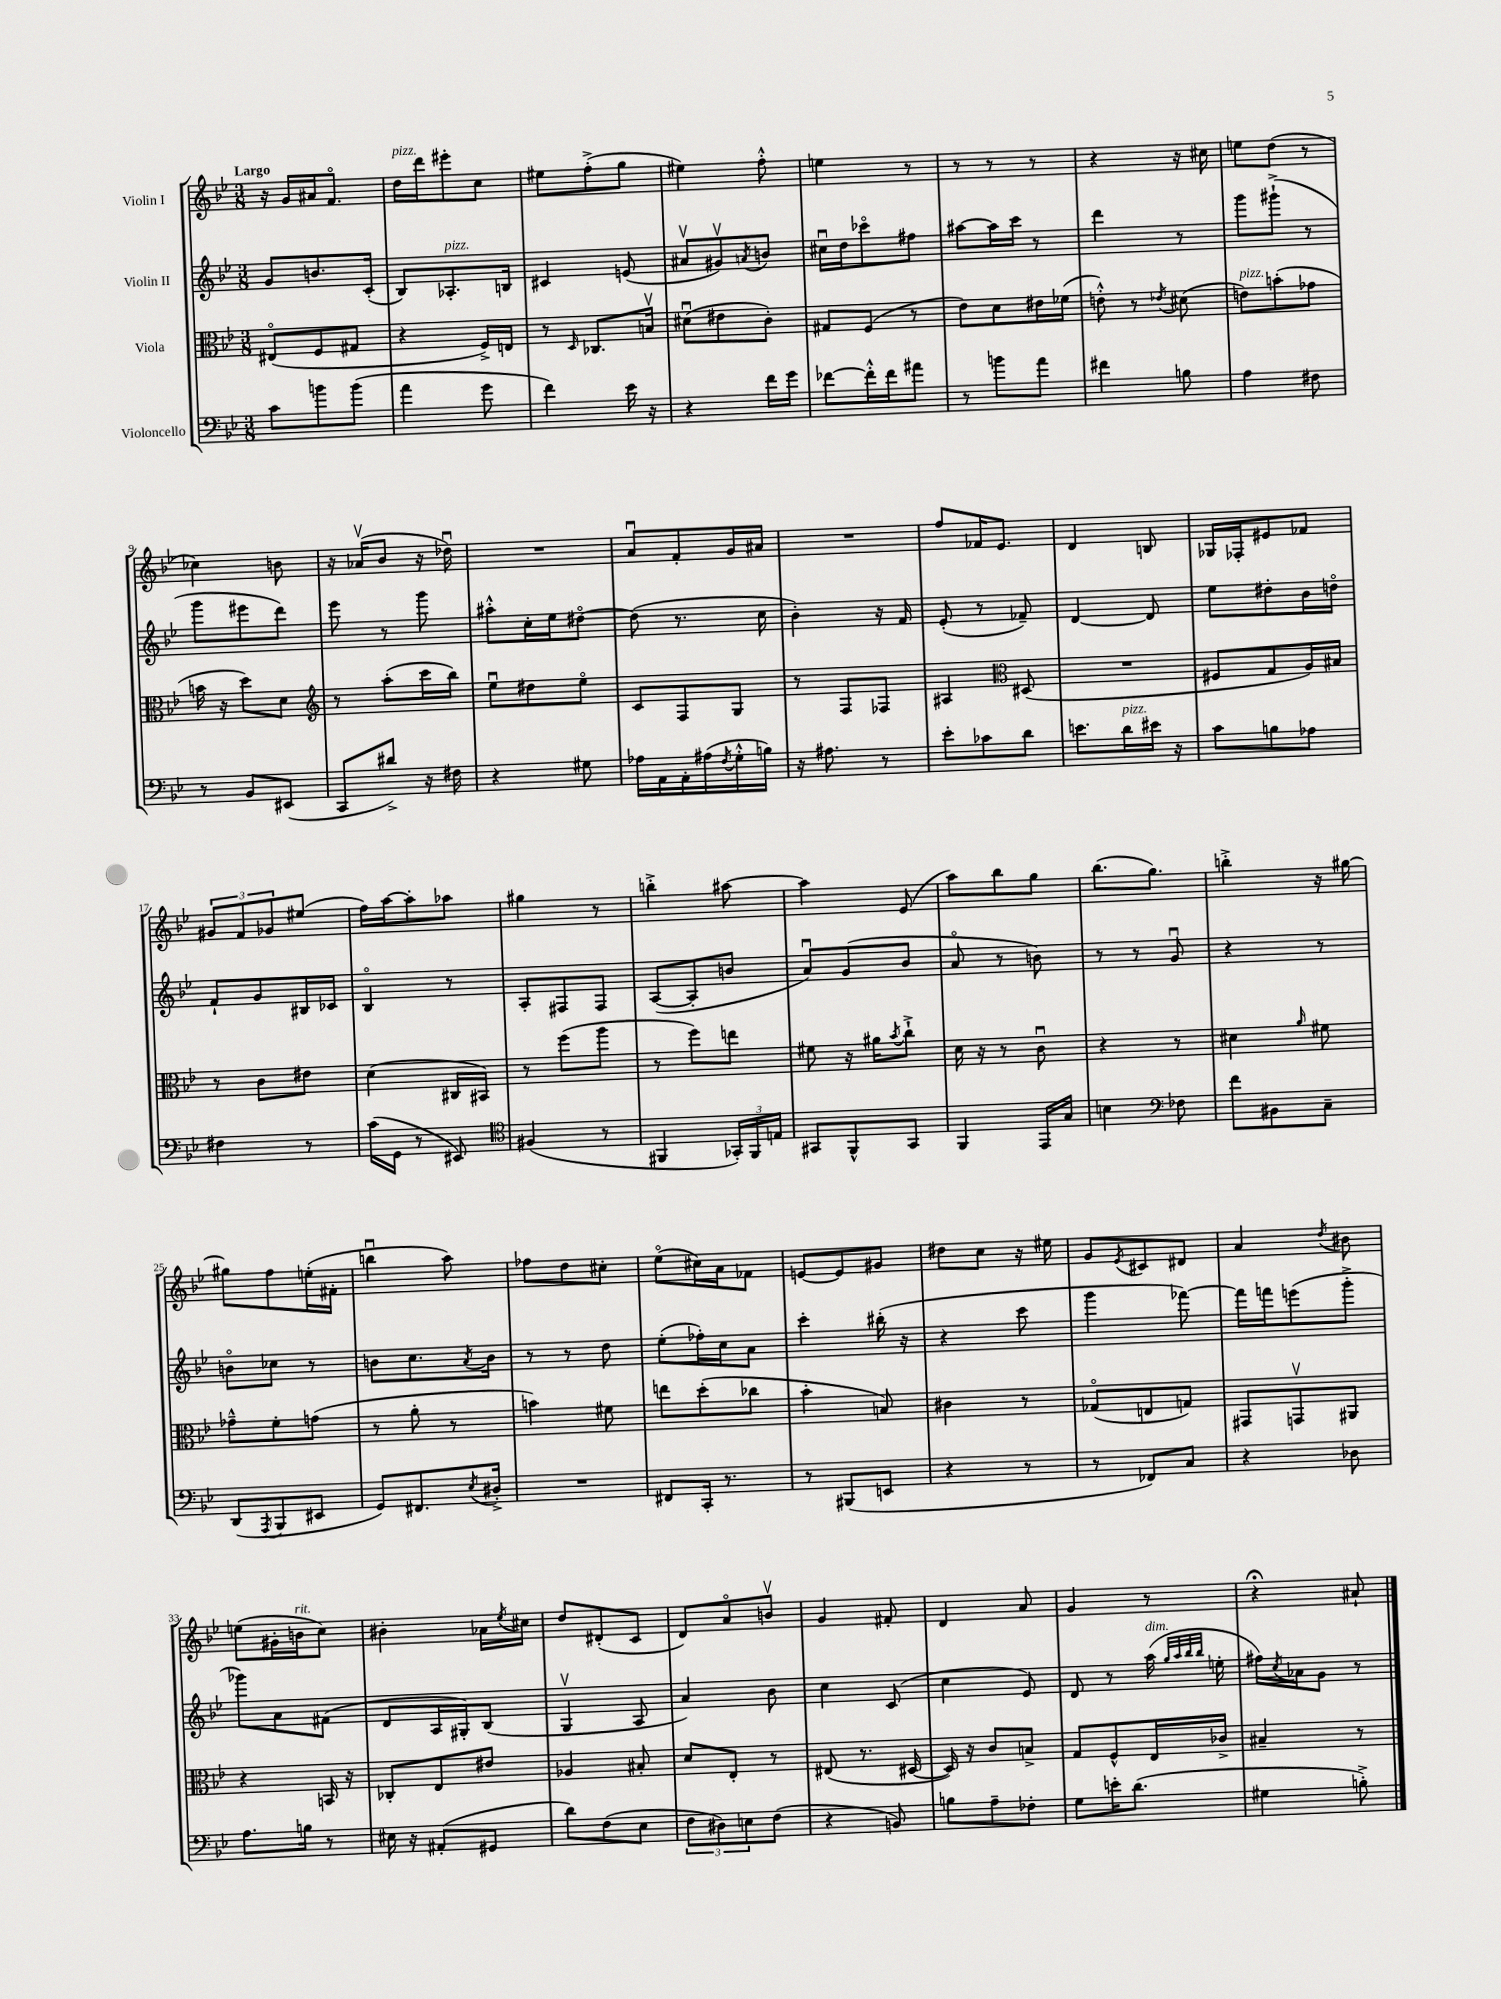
<<
\new StaffGroup <<
\new Staff = "s0" \with { instrumentName = "Violin I" } {
    \clef treble \key bes \major \numericTimeSignature \time 3/8 \tempo "Largo"
    r16 g'16 ais'16 f'8.\flageolet |
    d''16^\markup { \italic "pizz." } d'''16 eis'''8-. c''8 |
    eis''8 f''8-.->( g''8 |
    eis''4) f''8-.-^ |
    e''4 r8 |
    r8 r8 r8 |
    r4 r16 cis''16 |
    e''8 d''8( r8 |
    ces''4) b'8 |
    r16 aes'16\upbow( bes'8 r16 des''16\downbow) |
    R4. |
    a'8\downbow f'8-. g'16 ais'16 |
    R4. |
    f''8 fes'16 ees'8. |
    d'4 b8 |
    ges16 fes16-. eis'8 fes'8 |
    \tuplet 3/2 { gis'8 f'8 ges'8 } eis''8( |
    f''16) a''16~ a''8-. aes''8 |
    gis''4 r8 |
    b''4-.-> ais''8~ |
    ais''4 ees'8( |
    a''8) bes''8 g''8 |
    bes''8.( g''8.) |
    b''4-.-> r16 gis''16~ |
    gis''8 f''8 e''16-.( fis'16-. |
    b''4\downbow a''8) |
    fes''8 d''8 cis''8-. |
    ees''8\flageolet( cis''16) a'16 fes'8 |
    e'8~ e'8 gis'8 |
    dis''8 c''8 r16 eis''16 |
    g'8 \acciaccatura { ees'8 } cis'8 dis'8 |
    a'4 \acciaccatura { d''8 } bis'8 |
    e''8( gis'16-. b'16^\markup { \italic "rit." } c''8) |
    bis'4-. aes'16 \acciaccatura { ees''8 } cis''16 |
    d''8 dis'8-.( c'8 |
    d'8) a'8\flageolet b'8\upbow |
    g'4 fis'8-. |
    d'4 a'8 |
    g'4 r8 |
    r4\fermata ais'8-! \bar "|." |
}
\new Staff = "s1" \with { instrumentName = "Violin II" } {
    \clef treble \key bes \major \numericTimeSignature \time 3/8
    g'8 b'8. c'16-.( |
    bes8) aes8.-.^\markup { \italic "pizz." } b16 |
    cis'4 e'8( |
    ais'8\upbow gis'8\upbow) \acciaccatura { a'8 } b'8 |
    cis''16\downbow d''16 ces'''8\flageolet fis''8 |
    ais''8~ ais''16 c'''16 r8 |
    d'''4 r8 |
    g'''8 gis'''8-!->( r8 |
    g'''8 eis'''8 d'''8) |
    ees'''8 r8 g'''8 |
    ais''8-.-^ c''16-. ees''16 dis''8~\flageolet |
    dis''8( r8. c''16 |
    bes'4-.) r16 f'16 |
    ees'8-.( r8 fes'8--) |
    d'4~ d'8 |
    ees''8 dis''8-. bes'16 d''16\flageolet |
    f'8-! g'8 bis16 ces'16 |
    bes4\flageolet r8 |
    a8-. fis8 fis8 |
    a8~( a8-. b'8 |
    a'8\downbow) g'8( bes'8 |
    a'8\flageolet r8 b'8) |
    r8 r8 g'8\downbow |
    r4 r8 |
    b'8\flageolet ces''8 r8 |
    b'8 c''8. \acciaccatura { a'8 } b'16 |
    r8 r8 d''8 |
    ees''8-.( fes''16-.) c''16 a'8 |
    c'''4-. bis''16-.( r16 |
    r4 c'''8 |
    g'''4 fes'''8~) |
    fes'''16 f'''16 e'''8( g'''8-.-> |
    ges'''8) a'8 fis'8( |
    d'8 a16 gis16-.) bes8( |
    g4\upbow a8 |
    a'4) bes'8 |
    c''4 c'8( |
    c''4 ees'8) |
    d'8 r8 a''16^\markup { \italic "dim." }( \grace { g''32 a''32 bes''32 bes''32 } e''16-. |
    fis''16) \acciaccatura { c''8 } aes'16 g'8 r8 \bar "|." |
}
\new Staff = "s2" \with { instrumentName = "Viola" } {
    \clef alto \key bes \major \numericTimeSignature \time 3/8
    eis8\flageolet( f8 gis8 |
    r4 f16->) e16 |
    r8 \grace { d16 } ces8. b16\upbow |
    dis'8\downbow( eis'8 c'8-.) |
    gis8 f8( r8 |
    ees'8) d'8 eis'16 fes'16( |
    e'8-.-^) r8 \acciaccatura { ees'8 } dis'8( |
    e'8^\markup { \italic "pizz." }) b'8-.( ges'8 |
    b'16 r16 d''8) d'8 |
    \clef treble r8 a''8-.( c'''16 bes''16) |
    ees''8\downbow dis''8 ees''8\flageolet |
    c'8 f8 g8 |
    r8 f8 fes8 |
    ais4 \clef alto dis8( |
    R4. |
    fis8 g8 a16) bis16 |
    r8 c'8 eis'8 |
    d'4( cis16 bis,16) |
    r8 f''8( a''8 |
    r8 f''8) e''8 |
    fis'8 r16 ais'16 \acciaccatura { bes'8 } c''8-!-> |
    d'16 r16 r8 c'8\downbow |
    r4 r8 |
    dis'4 \grace { a'16 } fis'8 |
    ges'8---^ f'8-. g'8( |
    r8 a'8-. r8 |
    b'4) fis'8 |
    e''8 d''8-.( ces''8 |
    bes'4-. b8) |
    cis'4 r8 |
    ges8\flageolet( e8 g8) |
    gis,8 g,8\upbow ais,8 |
    r4 b,16 r16 |
    ces8-. ees8 eis'8 |
    aes4 bis8-. |
    d'8 ees8-. r8 |
    eis8( r8. dis16~ |
    dis16) r16 c'8 b8-> |
    g8 f8-^ ees16 ces'16-> |
    bis4-- r8 \bar "|." |
}
\new Staff = "s3" \with { instrumentName = "Violoncello" } {
    \clef bass \key bes \major \numericTimeSignature \time 3/8
    c'8 b'8 b'8( |
    a'4 g'8 |
    f'4) ees'16 r16 |
    r4 f'16 g'16 |
    fes'8~ fes'16-.-^ fes'16 ais'8 |
    r8 b'8 a'8 |
    fis'4 b8 |
    a4 fis8 |
    r8 bes,8 eis,8( |
    c,8 dis'8->) r16 fis16 |
    r4 gis8 |
    aes16 a,16 a,16-. ais16( \acciaccatura { f8 } g16-.-^ b16) |
    r16 ais8. r8 |
    ees'8-. ces'8 d'8 |
    e'8. d'16^\markup { \italic "pizz." } eis'16 r16 |
    c'8 b8 aes8 |
    fis4 r8 |
    c'16( g,16 r8 eis,8) |
    \clef tenor fis4( r8 |
    fis,4 \tuplet 3/2 { ges,16-.) fis,16 e16 } |
    gis,8 f,8-^ gis,8 |
    f,4 ees,16 g16 |
    b4 \clef bass fes8 |
    f'8 bis,8 c8-- |
    d,8( \acciaccatura { a,,8 } bes,,8 eis,8 |
    g,8) fis,8. \acciaccatura { ees8 } dis16-.-> |
    R4. |
    fis,8 c,16-. r8. |
    r8 bis,,8( e,8 |
    r4 r8 |
    r8 fes,8) c8 |
    r4 des8 |
    a8. b16 r8 |
    eis16 r16 ais,8-.( gis,8 |
    d'8) f8( ees8 |
    \tuplet 3/2 { f8 dis8) e8 } f8( |
    r4 b,8) |
    b8 a8-- fes8-. |
    g8 e'16-. d'8.( |
    gis4 b8-.->) \bar "|." |
}
>>
>>
